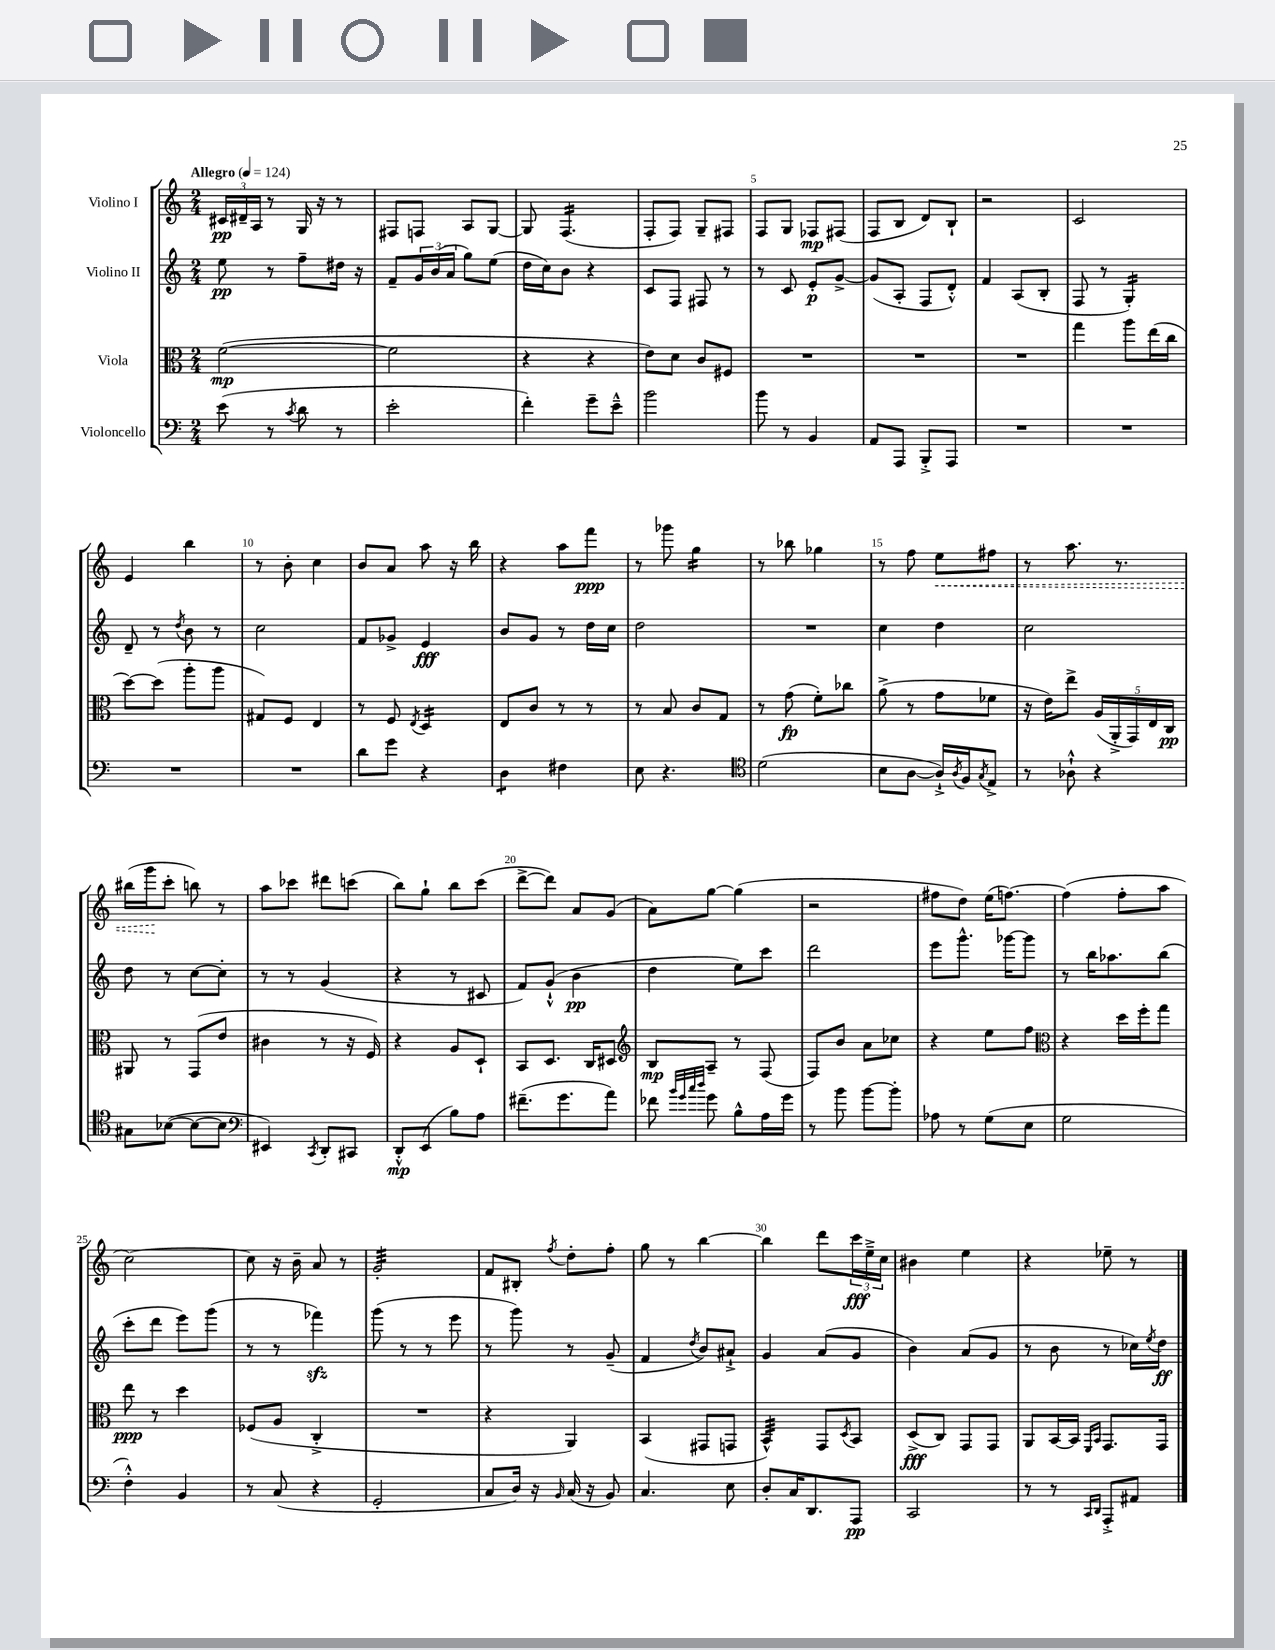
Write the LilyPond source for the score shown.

<<
\new StaffGroup <<
\new Staff = "s0" \with { instrumentName = "Violino I" } {
    \clef treble \key c \major \numericTimeSignature \time 2/4 \tempo "Allegro" 4 = 124
    \tuplet 3/2 { cis'16\pp dis'16-- a16 } r8 g16 r16 r8 |
    fis8 f8 a8 g8~ |
    g8 f4.:16( |
    f8-. f8) g8-- fis8 |
    f8 g8 fes8\mp fis8( |
    f8 b8 d'8) b8-! |
    r2 |
    c'2 |
    e'4 b''4 |
    r8 b'8-. c''4 |
    b'8 a'8 a''8 r16 b''16 |
    r4 a''8 f'''8\ppp |
    r8 ges'''8 g''4:16 |
    r8 bes''8 ges''4 |
    r8 f''8 \once \override Hairpin.style = #'dashed-line e''8\< fis''8 |
    r8 a''8. r8. |
    bis''16( g'''16\! c'''8-. b''8) r8 |
    a''8 ces'''8 dis'''8 c'''8( |
    b''8) g''8-! b''8 c'''8( |
    d'''8~-> d'''8) a'8 g'8( |
    a'8) g''8~ g''4( |
    r2 |
    fis''8 d''8) e''16( f''8.~) |
    f''4( f''8-. a''8 |
    c''2~) |
    c''8 r16 b'16-- a'8 r8 |
    g'2:32-. |
    f'8 bis8-. \acciaccatura { f''8 } d''8-. f''8-. |
    g''8 r8 b''4~ |
    b''4 d'''8 \tuplet 3/2 { c'''16\fff e''16---> c''16 } |
    bis'4 e''4 |
    r4 ees''8-- r8 \bar "|." |
}
\new Staff = "s1" \with { instrumentName = "Violino II" } {
    \clef treble \key c \major \numericTimeSignature \time 2/4
    e''8\pp r8 f''8-- dis''16 r16 |
    f'8-- \tuplet 3/2 { g'16 b'16( a'16 } g''8) e''8( |
    d''16 c''16) b'8 r4 |
    c'8 f8 fis8 r8 |
    r8 c'8 e'8-.\p g'8~-> |
    g'8( a8-. f8 d'8-.-^) |
    f'4 a8( b8-. |
    f8 r8 g4:16-.) |
    d'8-- r8 \acciaccatura { d''8 } b'8 r8 |
    c''2 |
    f'8 ges'8-> e'4\fff |
    b'8 g'8 r8 d''16 c''16 |
    d''2 |
    R2 |
    c''4 d''4 |
    c''2 |
    d''8 r8 c''8~ c''8-. |
    r8 r8 g'4( |
    r4 r8 cis'8 |
    f'8) g'8-!-^( b'4\pp |
    d''4 e''8) c'''8 |
    d'''2 |
    e'''8 g'''8.-^ ges'''16~ ges'''8 |
    r8 b''16 aes''8. b''8( |
    c'''8-. d'''8 e'''8) g'''8( |
    r8 r8 fes'''4\sfz) |
    g'''8( r8 r8 e'''8 |
    r8 g'''8) r8 g'8--( |
    f'4 \acciaccatura { d''8 } b'8) ais'8-!-> |
    g'4 a'8( g'8 |
    b'4) a'8( g'8 |
    r8 b'8 r8 ces''16) \acciaccatura { e''8 } d''16\ff \bar "|." |
}
\new Staff = "s2" \with { instrumentName = "Viola" } {
    \clef alto \key c \major \numericTimeSignature \time 2/4
    f'2~\mp( |
    f'2 |
    r4 r4 |
    e'8) d'8 c'8 fis8 |
    R2 |
    R2 |
    R2 |
    g''4 a''8 e''16( c''16 |
    d''8~) d''8( a''8-. a''8 |
    gis8) f8 e4 |
    r8 f8 \acciaccatura { e8 } d4:16 |
    e8 c'8 r8 r8 |
    r8 b8 c'8 g8 |
    r8 g'8\fp( f'8-.) ces''8 |
    a'8->( r8 g'8 fes'8 |
    r16 e'16) e''8-> \tuplet 5/4 { a16( a,16-.-> g,16) e16 c16\pp } |
    ais,8 r8 g,8( e'8 |
    cis'4 r8 r16 f16) |
    r4 a8 d8-! |
    b,8 d8. c16 dis8 |
    \clef treble b8\mp a8-- r8 f8( |
    f8) b'8 a'8 ces''8 |
    r4 e''8 f''8 |
    \clef alto r4 d''16 f''16-. g''8 |
    e''8\ppp r8 d''4 |
    fes8( a8 c4-.-> |
    R2 |
    r4 a,4) |
    b,4( gis,8 g,8 |
    b,4:32-^) g,8 \acciaccatura { d8 } b,8 |
    d8->\fff( c8) g,8 g,8 |
    a,8 b,16~ b,16 \grace { f,16 b,16 } g,8. g,16 \bar "|." |
}
\new Staff = "s3" \with { instrumentName = "Violoncello" } {
    \clef bass \key c \major \numericTimeSignature \time 2/4
    e'8( r8 \acciaccatura { c'8 } d'8 r8 |
    e'2-. |
    f'4-.) g'8-- e'8---^ |
    b'2 |
    b'8 r8 b,4 |
    a,8 a,,8 b,,8-.-> a,,8 |
    R2 |
    R2 |
    R2 |
    R2 |
    d'8 g'8 r4 |
    d4:8 fis4 |
    e8 r4. |
    \clef tenor d'2( |
    b8 a8~ a16-!->) \acciaccatura { a8 } f16 \acciaccatura { g8 } e8-> |
    r8 aes8-!-^ r4 |
    gis8 bes8~( bes8~ bes8 |
    \clef bass eis,4) \acciaccatura { c,8 } d,8-. cis,8 |
    d,8-.-^\mp e,8( b8) a8 |
    fis'8.--( g'8. a'8) |
    fes'8 \grace { b'32 g'32 c''32 d''32 } g'8 b8-^ a16 g'16 |
    r8 b'8 b'8~ b'8-. |
    aes8 r8 g8( e8 |
    g2 |
    f4-.-^) b,4 |
    r8 c8( r4 |
    g,2-. |
    c8 d16) r16 \grace { b,16 } c16( r16 b,8) |
    c4. e8 |
    d8-. c16 d,8. a,,8\pp |
    c,2 |
    r8 r8 \grace { c,16 d,16 } a,,8-.-> ais,8 \bar "|." |
}
>>
>>
\layout { \context { \Score \override BarNumber.break-visibility = ##(#f #t #t) barNumberVisibility = #(every-nth-bar-number-visible 5) } }
